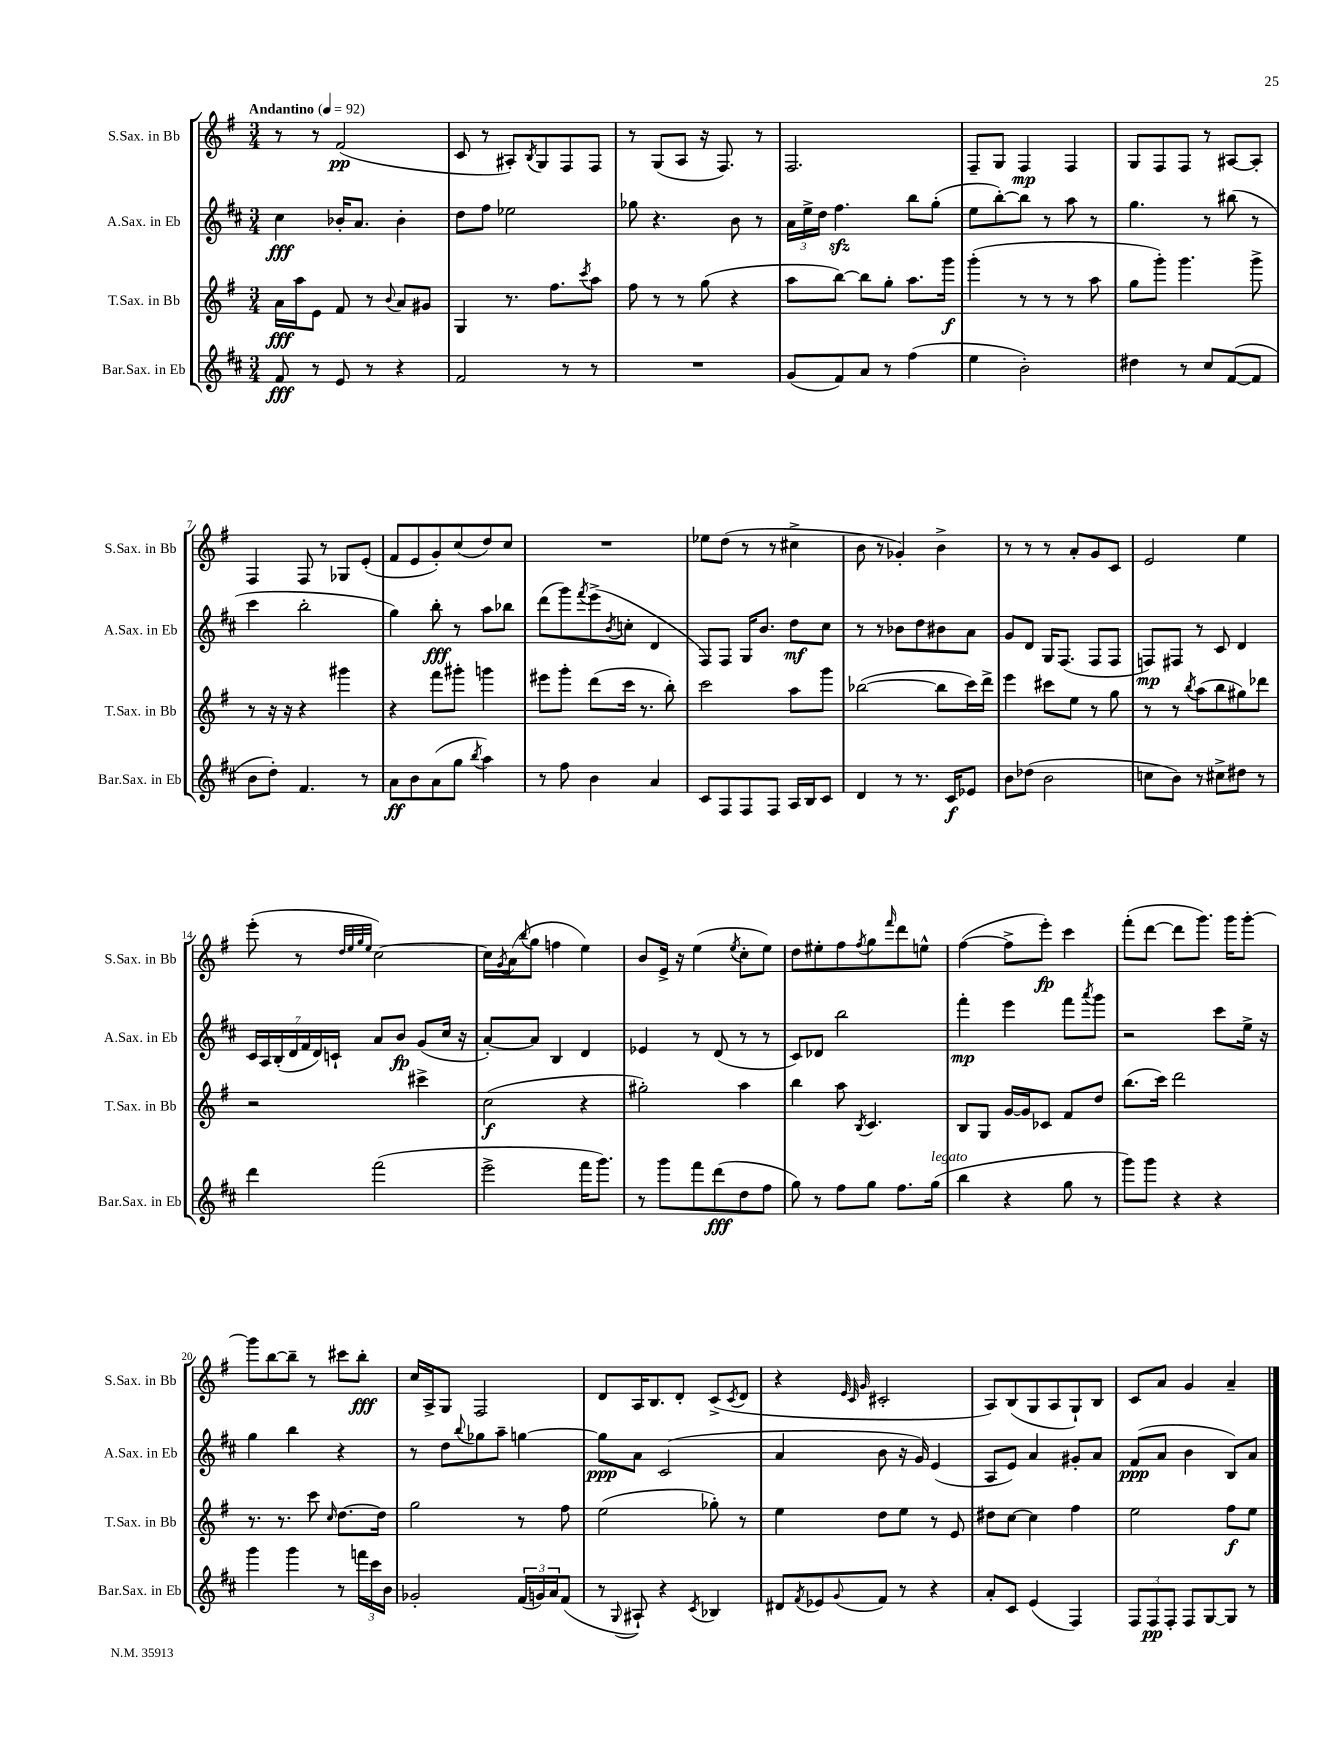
<<
\new StaffGroup <<
\new Staff = "s0" \with { instrumentName = "S.Sax. in Bb" shortInstrumentName = "S.Sax. in Bb" } {
    \clef treble \key g \major \numericTimeSignature \time 3/4 \tempo "Andantino" 4 = 92
    r8 r8 fis'2\pp( |
    c'8 r8 ais8-.) \acciaccatura { b8 } g8 fis8 fis8 |
    r8 g8( a8 r16 fis8.) r8 |
    fis2. |
    fis8-- g8 fis4\mp fis4 |
    g8 fis8 fis8 r8 ais8~ ais8-. |
    fis4 fis8 r8 ges8 e'8-.( |
    fis'8 e'8 g'8-.) c''8( d''8) c''8 |
    R2. |
    ees''8 d''8( r8 r8 cis''4-> |
    b'8 r8 ges'4-.) b'4-> |
    r8 r8 r8 a'8-. g'8 c'8 |
    e'2 e''4 |
    e'''8-.( r8 \grace { d''32 e''32 g''32 e''32 } c''2~) |
    c''16 \acciaccatura { g'8 } a'16( \appoggiatura { b''8 } g''8 f''4 e''4) |
    b'8 e'16-> r16 e''4( \acciaccatura { e''8 } c''8-. e''8) |
    d''8 eis''8-. fis''8 \acciaccatura { fis''8 } g''8 \grace { fis'''16 } d'''8 e''8-^ |
    fis''4~( fis''8-> e'''8-.\fp) c'''4 |
    fis'''8-.( d'''8~ d'''8 g'''8.) g'''16 g'''8~-. |
    g'''8 b''8~ b''8-- r8 cis'''8 b''8-.\fff |
    c''16 a16-> g8 fis2 |
    d'8 a16 b8. d'8-. c'8->( \acciaccatura { c'8 } d'8 |
    r4 \grace { e'32 c'32 g'32 } cis'2-. |
    a8) b8( g8 a8 g8-!) b8 |
    c'8 a'8 g'4 a'4-- \bar "|." |
}
\new Staff = "s1" \with { instrumentName = "A.Sax. in Eb" shortInstrumentName = "A.Sax. in Eb" } {
    \clef treble \key d \major \numericTimeSignature \time 3/4
    cis''4\fff bes'16-. a'8. bes'4-. |
    d''8 fis''8 ees''2 |
    ges''8 r4. b'8 r8 |
    \tuplet 3/2 { a'16 e''16-> d''16 } fis''4.\sfz b''8 g''8-.( |
    e''8 b''8~-.) b''8 r8 a''8 r8 |
    g''4. r8 bis''8( r8 |
    cis'''4 b''2-. |
    g''4) b''8-.\fff r8 a''8 bes''8 |
    d'''8( g'''8) \acciaccatura { fis'''8 } e'''8->( \acciaccatura { b'8 } c''8-. d'4 |
    fis8) fis8 g16 b'8. d''8\mf cis''8 |
    r8 r8 bes'8 d''8 bis'8 a'8 |
    g'8 d'8 g16 fis8.( fis8 fis8 |
    f8\mp) fis8 r8 cis'8 d'4 |
    \tuplet 7/4 { cis'16 a16 b16-.( d'16 fis'16 d'16) c'16-! } a'8 b'8\fp g'8( cis''16 r16 |
    a'8~-.) a'8 b4 d'4 |
    ees'4 r8 d'8( r8 r8 |
    cis'8) des'8 b''2 |
    fis'''4-.\mp e'''4 fis'''8 \acciaccatura { a'''8 } g'''8 |
    r2 cis'''8 e''16-> r16 |
    g''4 b''4 r4 |
    r8 d''8 \appoggiatura { b''8 } ges''8 a''8-- g''4~ |
    g''8\ppp a'8 cis'2( |
    a'4 b'8 r16 g'16) e'4( |
    a8 e'8) a'4 gis'8-. a'8 |
    fis'8\ppp( a'8 b'4 b8) a'8 \bar "|." |
}
\new Staff = "s2" \with { instrumentName = "T.Sax. in Bb" shortInstrumentName = "T.Sax. in Bb" } {
    \clef treble \key g \major \numericTimeSignature \time 3/4
    a'16\fff a''16 e'8 fis'8 r8 \appoggiatura { b'8 } a'8 gis'8 |
    g4 r8. fis''8. \acciaccatura { c'''8 } a''8 |
    fis''8 r8 r8 g''8( r4 |
    a''8 b''8~) b''8 g''8-. a''8. g'''16\f |
    g'''4-.( r8 r8 r8 a''8 |
    g''8 g'''8-.) g'''4. g'''8-> |
    r8 r16 r16 r4 gis'''4 |
    r4 fis'''8 gis'''8-. g'''4 |
    eis'''8 g'''8-. d'''8( c'''16 r8. b''8-.) |
    c'''2 a''8 g'''8 |
    bes''2~( bes''8 c'''16) d'''16-> |
    e'''4 cis'''8 e''8 r8 g''8 |
    r8 r8 \acciaccatura { b''8 } a''8( b''8 gis''8) des'''8 |
    r2 cis'''4-> |
    c''2\f( r4 |
    gis''2-.) a''4 |
    b''4 a''8 \acciaccatura { b8 } c'4. |
    b8 g8 g'16~ g'16 ces'8 fis'8 d''8 |
    b''8.( c'''16) d'''2 |
    r8. r8. c'''8 \grace { c''16 } d''8.~ d''16 |
    g''2 r8 fis''8 |
    e''2( ges''8-.) r8 |
    e''4 d''8 e''8 r8 e'8 |
    dis''8 c''8~ c''4 fis''4 |
    e''2 fis''8\f e''8 \bar "|." |
}
\new Staff = "s3" \with { instrumentName = "Bar.Sax. in Eb" shortInstrumentName = "Bar.Sax. in Eb" } {
    \clef treble \key d \major \numericTimeSignature \time 3/4
    fis'8\fff r8 e'8 r8 r4 |
    fis'2 r8 r8 |
    R2. |
    g'8( fis'8) a'8 r8 fis''4( |
    e''4 b'2-.) |
    dis''4 r8 cis''8 fis'8~( fis'8 |
    b'8 d''8-.) fis'4. r8 |
    a'8\ff b'8 a'8( g''8 \acciaccatura { b''8 } a''4) |
    r8 fis''8 b'4 a'4 |
    cis'8 fis8 fis8 fis8 a16 b16 cis'8 |
    d'4 r8 r8. cis'16\f ees'8 |
    b'8 des''8( b'2 |
    c''8 b'8) r8 cis''8-> dis''8 r8 |
    d'''4 fis'''2( |
    e'''2-> fis'''16 g'''8.) |
    r8 g'''8 fis'''8 d'''8\fff( d''8 fis''8 |
    g''8) r8 fis''8 g''8 fis''8. g''16^\markup { \italic "legato" }( |
    b''4 r4 g''8 r8 |
    g'''8) g'''8 r4 r4 |
    g'''4 g'''4 r8 \tuplet 3/2 { f'''16 cis'''16 b'16 } |
    ges'2-. \tuplet 3/2 { fis'16( g'16) a'16 } fis'8( |
    r8 \appoggiatura { g8 } ais8-!) r4 \acciaccatura { cis'8 } bes4 |
    dis'8 \acciaccatura { fis'8 } ees'8 \appoggiatura { g'8 } fis'8 r8 r4 |
    a'8-. cis'8 e'4( fis4) |
    \tuplet 3/2 { fis8 fis8\pp fis8-. } fis8 g8~ g8 r8 \bar "|." |
}
>>
>>
